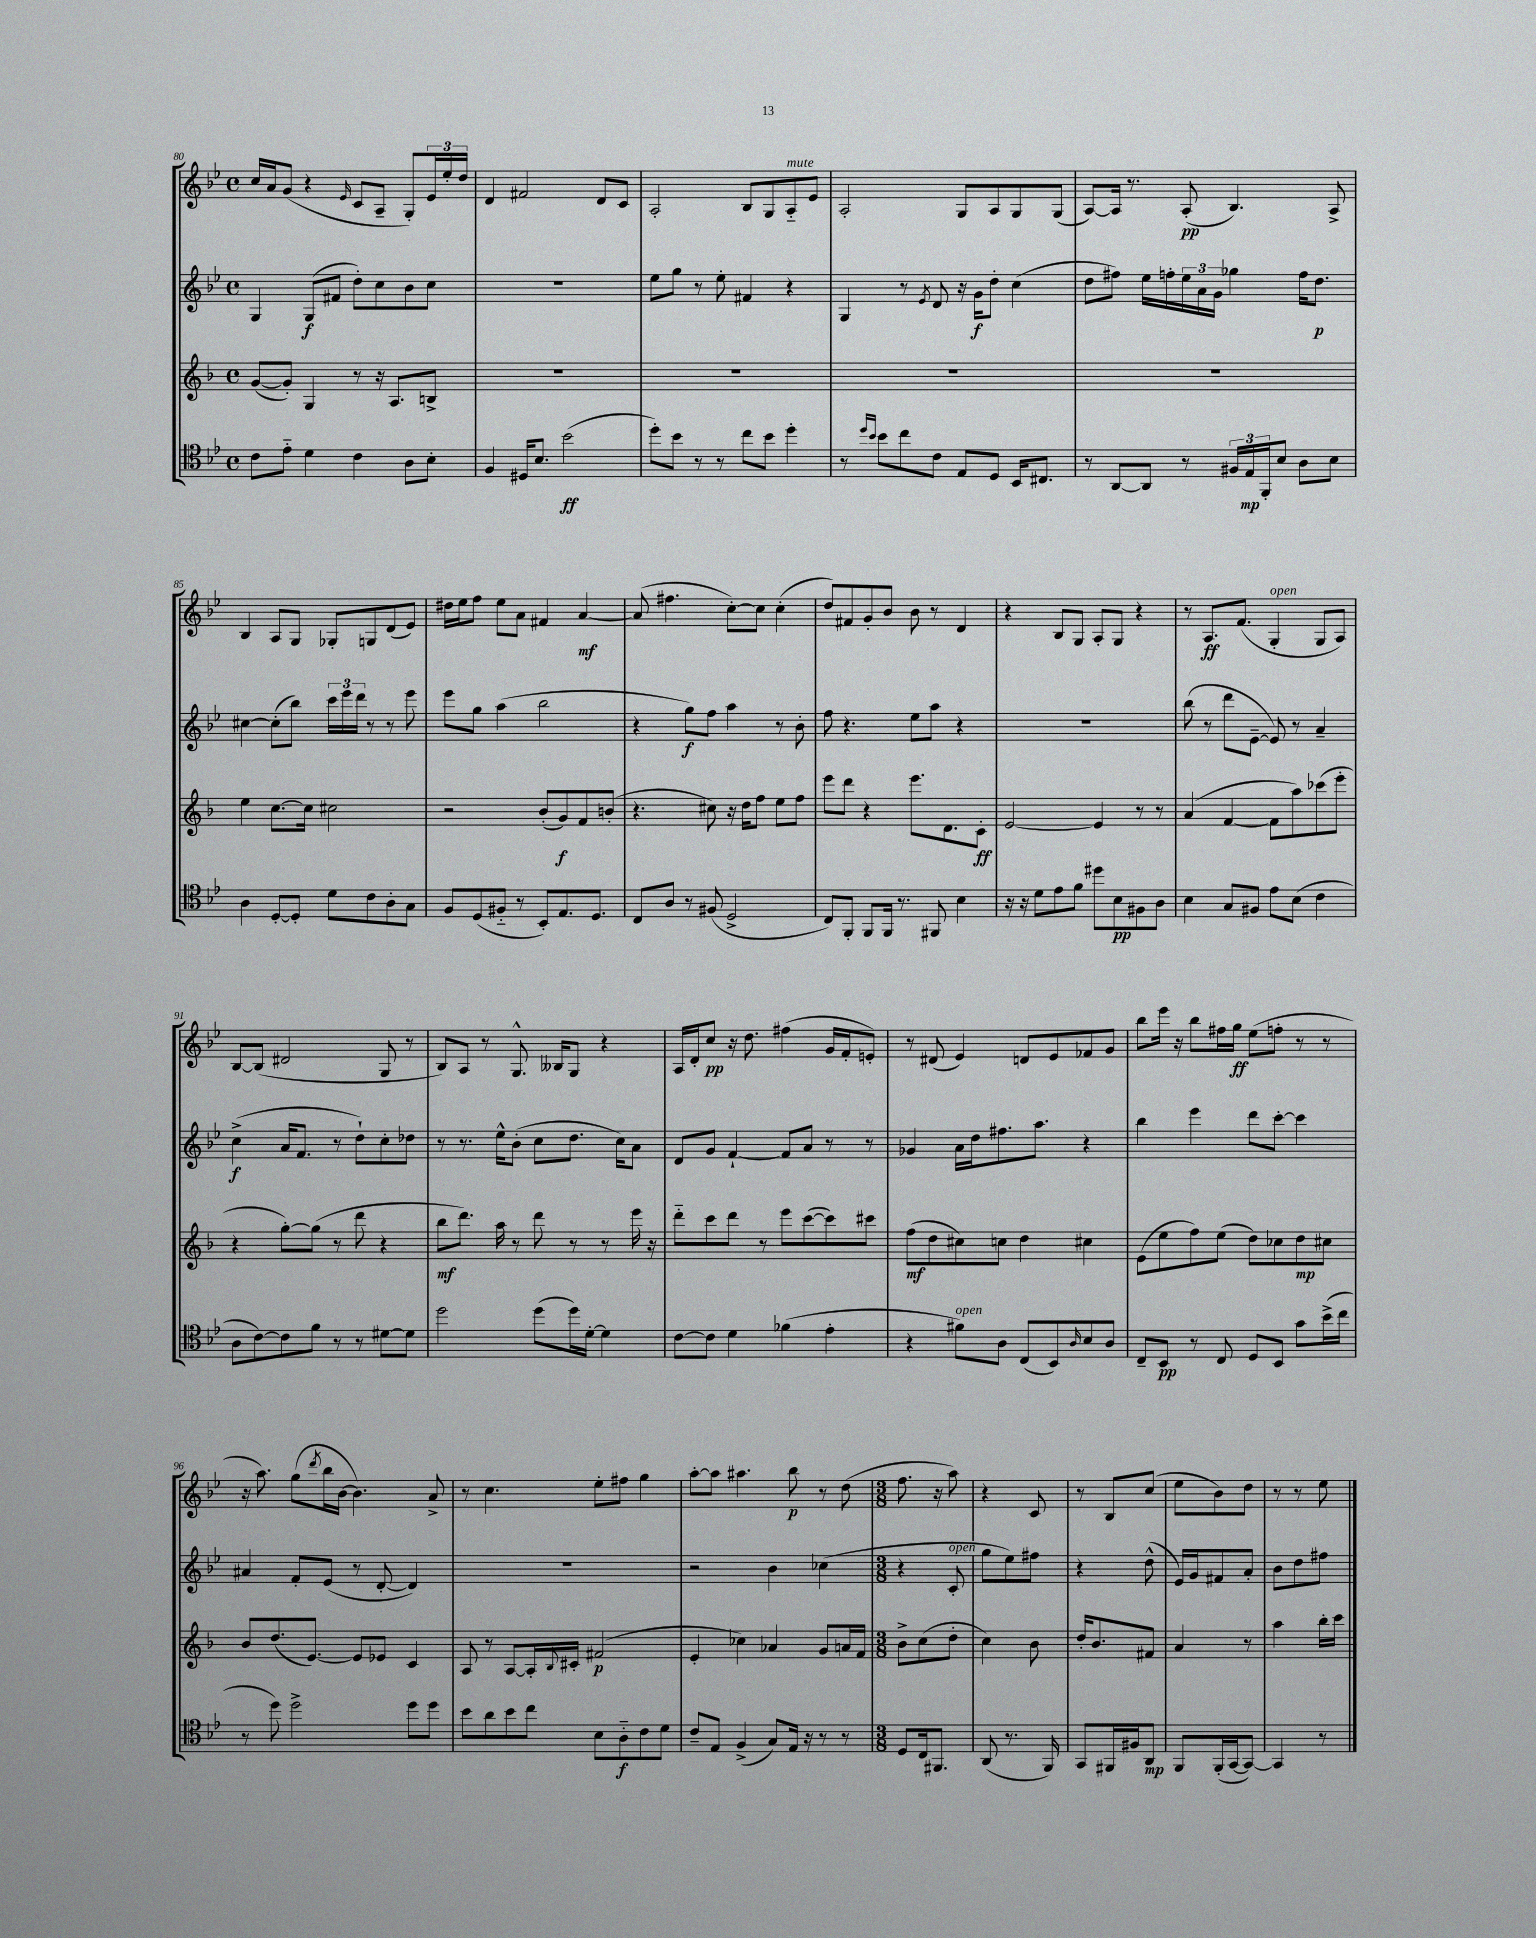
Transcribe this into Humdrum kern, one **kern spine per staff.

**kern	**dynam	**kern	**dynam	**kern	**dynam	**kern	**dynam
*part4	*part4	*part3	*part3	*part2	*part2	*part1	*part1
*staff4	*staff4	*staff3	*staff3	*staff2	*staff2	*staff1	*staff1
*clefC4	*	*clefG2	*	*clefG2	*	*clefG2	*
*k[b-e-]	*	*k[b-]	*	*k[b-e-]	*	*k[b-e-]	*
*M4/4	*	*M4/4	*	*M4/4	*	*M4/4	*
*met(c)	*	*met(c)	*	*met(c)	*	*met(c)	*
=80	=80	=80	=80	=80	=80	=80	=80
8c\L	.	([8g/L	.	4G/	.	16cc/LL	.
.	.	.	.	.	.	16a/J	.
8e-\J	.	8g'/J])	.	.	.	(8g/J	.
4d\	.	4G/	.	(8G/L	f	4r	.
.	.	.	.	8f#X/J	.	.	.
.	.	.	.	.	.	16qqe-/	.
4c\	.	8r	.	8dd'\L)	.	8c/L	.
.	.	16r	.	8cc\	.	8A~/J	.
.	.	8.A/L	.	.	.	.	.
8A\L	.	.	.	8b-\	.	8G'/L)	.
8B-'\J	.	8Bn^/J	.	8cc\J	.	24e-/L	.
.	.	.	.	.	.	24ee-'/	.
.	.	.	.	.	.	24dd/JJ	.
=81	=81	=81	=81	=81	=81	=81	=81
4F/	.	1r	.	1r	.	4d/	.
16D#X/KL	.	.	.	.	.	2f#X/	.
8.B-/J	.	.	.	.	.	.	.
(2b-\	ff	.	.	.	.	.	.
.	.	.	.	.	.	8d/L	.
.	.	.	.	.	.	8c/J	.
=82	=82	=82	=82	=82	=82	=82	=82
8dd'\L)	.	1r	.	8ee-\L	.	2A'/	.
8b-\J	.	.	.	8gg\J	.	.	.
8r	.	.	.	8r	.	.	.
8r	.	.	.	8ee-'\	.	.	.
8cc\L	.	.	.	4f#X/	.	8B-/L	.
8b-\J	.	.	.	.	.	8G/	.
!	!	!	!	!	!	!LO:TX:a:i:t=mute	!
4dd'\	.	.	.	4r	.	8A/	.
.	.	.	.	.	.	8e-/J	.
=83	=83	=83	=83	=83	=83	=83	=83
8r	.	1r	.	4G/	.	2A'/	.
16qqdd/LL	.	.	.	.	.	.	.
16qqb-/JJ	.	.	.	.	.	.	.
8b-\L	.	.	.	.	.	.	.
8cc\	.	.	.	8r	.	.	.
.	.	.	.	8qe-/	.	.	.
8c\J	.	.	.	8d/	.	.	.
8E-/L	.	.	.	16r	.	8G/L	.
.	.	.	.	16g\KL	f	.	.
8D/J	.	.	.	8dd'\J	.	8A/	.
16BB-/KL	.	.	.	(4cc\	.	8G/	.
8.C#X/J	.	.	.	.	.	.	.
.	.	.	.	.	.	(8G/J	.
=84	=84	=84	=84	=84	=84	=84	=84
8r	.	1r	.	8dd\L	.	[8A/L)	.
[8AA/L	.	.	.	8ff#X\J)	.	16A/Jk]	.
.	.	.	.	.	.	8.r	.
8AA/J]	.	.	.	16ee-\LL	.	.	.
.	.	.	.	16ffn'\	.	.	.
8r	.	.	.	24ee-\	.	(8A'/	pp
.	.	.	.	24a\	.	.	.
.	.	.	.	24g\JJ	.	.	.
24F#X/LL	.	.	.	4gg-X\	.	4.B-/)	.
24E-/	mp	.	.	.	.	.	.
24FF'/J	.	.	.	.	.	.	.
8B-/J	.	.	.	.	.	.	.
8A\L	.	.	.	16ff\KL	.	.	.
.	.	.	.	8.dd\J	p	.	.
8B-\J	.	.	.	.	.	8A^/	.
!!LO:LB:g=z
=85	=85	=85	=85	=85	=85	=85	=85
4A\	.	4ee\	.	[4cc#X\	.	4B-/	.
[8D'/L	.	[8.cc\L	.	(8cc#'\L]	.	8A/L	.
8D'/J]	.	.	.	8bb-\J)	.	8G/J	.
.	.	16cc\Jk]	.	.	.	.	.
8d\L	.	2cc#X\	.	24ccc\LL	.	8G-X'/L	.
.	.	.	.	24eee-\	.	.	.
.	.	.	.	24ddd\JJ	.	.	.
8c\	.	.	.	8r	.	8Gn/	.
8A'\	.	.	.	8r	.	(8d/	.
8G\J	.	.	.	8eee-\	.	8e-/J)	.
=86	=86	=86	=86	=86	=86	=86	=86
8F/L	.	2r	.	8eee-\L	.	16dd#X\LL	.
.	.	.	.	.	.	16ee-\J	.
(8D/	.	.	.	8gg\J	.	8ff\J	.
8F#X/J	.	.	.	(4aa\	.	8ee-\L	.
8r	.	.	.	.	.	8a\J	.
8BB-'/L)	.	(8b-'/L	.	2bb-\	.	4f#X/	.
8.E-/	.	8g/)	f	.	.	.	.
.	.	8f/	.	.	.	[4a/	mf
8.D/J	.	.	.	.	.	.	.
.	.	(8bn'/J	.	.	.	.	.
=87	=87	=87	=87	=87	=87	=87	=87
8C/L	.	4.r	.	4r	.	(8a/]	.
8A/J	.	.	.	.	.	4.ff#X\	.
8r	.	.	.	8gg\L)	f	.	.
(8F#X/	.	8cc#X\)	.	8ff\J	.	.	.
2D^/	.	16r	.	4aa\	.	[8cc'\L)	.
.	.	16dd\KL	.	.	.	.	.
.	.	8ff\J	.	.	.	8cc\J]	.
.	.	8ee\L	.	8r	.	(4cc'\	.
.	.	8ff\J	.	8b-'\	.	.	.
=88	=88	=88	=88	=88	=88	=88	=88
8C/L)	.	8eee\L	.	8ff\	.	8dd/L)	.
8FF'/J	.	8ddd\J	.	4.r	.	8f#X/	.
8FF/L	.	4r	.	.	.	8g'/	.
16FF/Jk	.	.	.	.	.	8b-/J	.
8.r	.	.	.	.	.	.	.
.	.	8.eee\L	.	8ee-\L	.	8b-\	.
8FF#X/	.	.	.	8aa\J	.	8r	.
.	.	8.d\	.	.	.	.	.
4B-\	.	.	.	4r	.	4d/	.
.	.	8c'\J	ff	.	.	.	.
=89	=89	=89	=89	=89	=89	=89	=89
16r	.	[2e/	.	1r	.	4r	.
16r	.	.	.	.	.	.	.
8d\L	.	.	.	.	.	.	.
8e-\	.	.	.	.	.	8B-/L	.
8f\J	.	.	.	.	.	8G/J	.
8dd#X\L	.	4e/]	.	.	.	8A'/L	.
8B-\	pp	.	.	.	.	8G/J	.
8F#X\	.	8r	.	.	.	4r	.
8A\J	.	8r	.	.	.	.	.
=90	=90	=90	=90	=90	=90	=90	=90
4B-\	.	(4a/	.	(8bb-\	.	8r	.
.	.	.	.	8r	.	8.A/L	ff
8G/L	.	[4f/	.	8ddd\L	.	.	.
.	.	.	.	.	.	(8.f/J	.
8F#X/J	.	.	.	[8e-~\J	.	.	.
!	!	!	!	!	!	!LO:TX:a:i:t=open	!
8e-\L	.	8f\L]	.	8e-/])	.	4G'/	.
(8B-\J	.	8aa\)	.	8r	.	.	.
4c\	.	(8ccc-X\	.	4a~/	.	8G/L	.
.	.	8eee'\J	.	.	.	8A/J)	.
!!LO:LB:g=z
=91	=91	=91	=91	=91	=91	=91	=91
8A\L	.	4r	.	(4cc^\	f	[8B-/L	.
[8c\)	.	.	.	.	.	(8B-/J]	.
8c\]	.	[8gg'\L)	.	16a/KL	.	2d#X/	.
.	.	.	.	8.f/J	.	.	.
8f\J	.	(8gg\J]	.	.	.	.	.
8r	.	8r	.	8r	.	.	.
8r	.	8ddd\	.	8dd`\L)	.	.	.
[8d#X\L	.	4r	.	8cc'\	.	8G/	.
8d#\J]	.	.	.	8dd-X\J	.	8r	.
=92	=92	=92	=92	=92	=92	=92	=92
2dd\	.	8bb-\L	mf	8r	.	8B-/L)	.
.	.	8.ddd\J)	.	8.r	.	8A/J	.
.	.	.	.	.	.	8r	.
.	.	16aa\	.	16ee-^^\KL	.	.	.
.	.	8r	.	(8b-'\J	.	8.G^^/	.
(8dd\L	.	8ddd\	.	8cc\L	.	.	.
.	.	.	.	.	.	16B--X/KL	.
16dd\L)	.	8r	.	8.dd\J	.	8G/J	.
[16d'\JJ	.	.	.	.	.	.	.
4d\]	.	8r	.	.	.	4r	.
.	.	.	.	16cc\KL)	.	.	.
.	.	16eee\	.	8a\J	.	.	.
.	.	16r	.	.	.	.	.
=93	=93	=93	=93	=93	=93	=93	=93
[8c\L	.	8ddd\L	.	8d/L	.	16A/LL	.
.	.	.	.	.	.	16d'/J	.
8c\J]	.	8ccc\	.	8g/J	.	8cc/J	pp
4d\	.	8ddd\J	.	[4f`/	.	16r	.
.	.	.	.	.	.	8.dd\	.
.	.	8r	.	.	.	.	.
(4f-X\	.	8eee\L	.	8f/L]	.	(4ff#X\	.
.	.	([8ccc\	.	8a/J	.	.	.
4e-'\	.	8ccc\])	.	8r	.	16g/LL	.
.	.	.	.	.	.	16f'/J	.
.	.	8ccc#X\J	.	8r	.	8en'/J)	.
=94	=94	=94	=94	=94	=94	=94	=94
4r	.	(8ff\L	mf	4g-X/	.	8r	.
.	.	8dd\	.	.	.	(8d#X/	.
!LO:TX:a:i:t=open	!	!	!	!	!	!	!
8f#X\L)	.	8cc#X\)	.	16a\LL	.	4e-/)	.
.	.	.	.	16dd\J	.	.	.
8A\J	.	8ccn\J	.	8.ff#X\	.	.	.
(8C/L	.	4dd\	.	.	.	8dn/L	.
.	.	.	.	8.aa\J	.	.	.
8BB-/)	.	.	.	.	.	8e-/	.
16qqA/	.	.	.	.	.	.	.
8B-/	.	4cc#X\	.	4r	.	8f-X/	.
8A/J	.	.	.	.	.	8g/J	.
=95	=95	=95	=95	=95	=95	=95	=95
8C~/L	.	(8e\L	.	4bb-\	.	8bb-\L	.
8BB-/J	pp	8ee\	.	.	.	16eee-\Jk	.
.	.	.	.	.	.	16r	.
8r	.	8ff\)	.	4eee-\	.	8bb-\L	.
8C/	.	(8ee\J	.	.	.	16ff#X\L	.
.	.	.	.	.	.	16gg\JJ	ff
8D/L	.	8dd\L)	.	8ddd\L	.	(8ee-\L	.
8BB-/J	.	8cc-X\	.	[8ccc'\J	.	8ffn'\J	.
8g\L	.	8dd\	mp	4ccc\]	.	8r	.
(16b-^\L	.	8cc#X\J	.	.	.	8r	.
16cc\JJ	.	.	.	.	.	.	.
!!LO:LB:g=z
=96	=96	=96	=96	=96	=96	=96	=96
8r	.	8b-/L	.	4a#X/	.	16r	.
.	.	.	.	.	.	8.aa\)	.
8dd\)	.	(8.dd/	.	.	.	.	.
2dd^\	.	.	.	8f'/L	.	(8gg\L	.
.	.	[8.e/J)	.	.	.	.	.
.	.	.	.	.	.	8qddd/	.
.	.	.	.	(8e-/J	.	16bb-\L	.
.	.	.	.	.	.	[16b-\JJ	.
.	.	8e/L]	.	8r	.	4.b-\])	.
.	.	8e-X/J	.	[8d'/	.	.	.
8dd\L	.	4c/	.	4d/])	.	.	.
8dd\J	.	.	.	.	.	8a^/	.
=97	=97	=97	=97	=97	=97	=97	=97
8b-\L	.	8A/	.	1r	.	8r	.
8a\	.	8r	.	.	.	4.cc\	.
8b-\	.	[8A/L	.	.	.	.	.
8cc\J	.	16A'/L]	.	.	.	.	.
.	.	8qqB-/	.	.	.	.	.
.	.	16c#X'/JJ	.	.	.	.	.
8B-\L	.	(2f#X/	p	.	.	8ee-'\L	.
8A\	f	.	.	.	.	8ff#X\J	.
8c\	.	.	.	.	.	4gg\	.
8d\J	.	.	.	.	.	.	.
=98	=98	=98	=98	=98	=98	=98	=98
8c~/L	.	4e'/	.	2r	.	[8aa'\L	.
8E-/J	.	.	.	.	.	8aa\J]	.
(4F^/	.	4cc-X\)	.	.	.	4.aa#X\	.
8G/L)	.	4a-X/	.	4b-\	.	.	.
16E-/Jk	.	.	.	.	.	8bb-\	p
16r	.	.	.	.	.	.	.
8r	.	8g/L	.	(4cc-X\	.	8r	.
8r	.	16an/L	.	.	.	(8dd\	.
.	.	16f/JJ	.	.	.	.	.
=99	=99	=99	=99	=99	=99	=99	=99
*M3/8	*	*M3/8	*	*M3/8	*	*M3/8	*
8D/L	.	8b-^\L	.	4r	.	8.ff\	.
16C/k	.	(8cc\	.	.	.	.	.
8.FF#X/J	.	.	.	.	.	16r	.
!	!	!	!	!LO:TX:a:i:t=open	!	!	!
.	.	8dd'\J	.	8c'/	.	8aa\)	.
=100	=100	=100	=100	=100	=100	=100	=100
(8AA/	.	4cc\)	.	8gg\L	.	4r	.
8.r	.	.	.	8ee-\)	.	.	.
.	.	8b-\	.	8ff#X\J	.	8c/	.
16FF/)	.	.	.	.	.	.	.
=101	=101	=101	=101	=101	=101	=101	=101
8GG/L	.	16dd'/KL	.	4r	.	8r	.
.	.	8.b-/	.	.	.	.	.
16FF#X/L	.	.	.	.	.	8B-/L	.
16F#X/J	.	.	.	.	.	.	.
8AA/J	mp	8f#X/J	.	(8dd^^\	.	(8cc/J	.
=102	=102	=102	=102	=102	=102	=102	=102
8FF/L	.	4a/	.	16e-/LL)	.	8ee-\L	.
.	.	.	.	16g/J	.	.	.
(16FF'/L	.	.	.	8f#X/	.	8b-\)	.
[16GG/J	.	.	.	.	.	.	.
8GG/J_)	.	8r	.	8a'/J	.	8dd\J	.
=103	=103	=103	=103	=103	=103	=103	=103
4GG/]	.	4aa\	.	8b-\L	.	8r	.
.	.	.	.	8dd\	.	8r	.
8r	.	16bb-'\LL	.	8ff#X\J	.	8ee-\	.
.	.	16ccc\JJ	.	.	.	.	.
==	==	==	==	==	==	==	==
*-	*-	*-	*-	*-	*-	*-	*-
